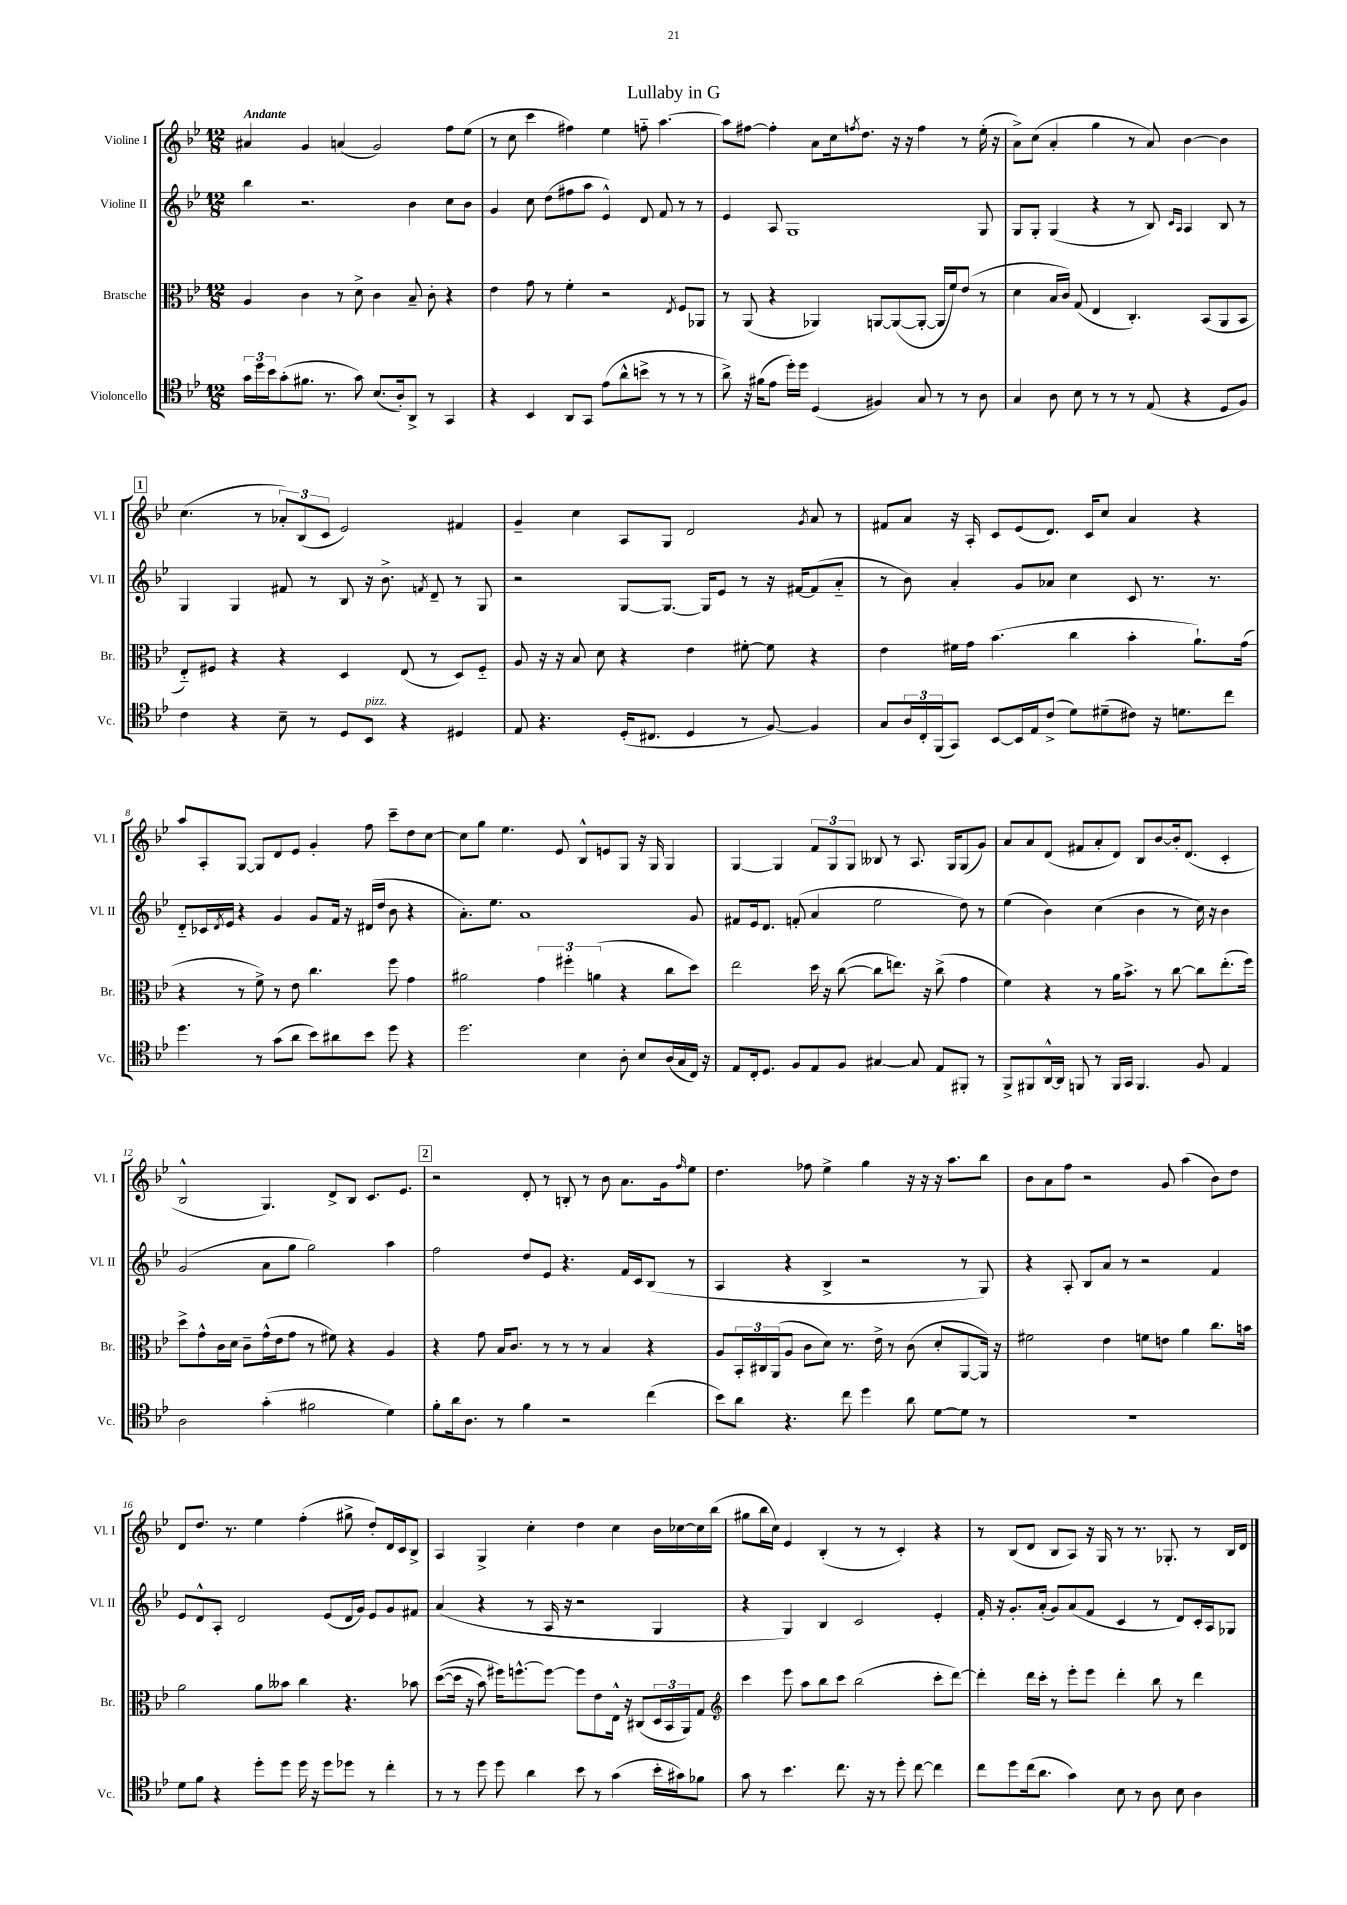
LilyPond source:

\header { title = "Lullaby in G" }
<<
\new StaffGroup <<
\new Staff = "s0" \with { instrumentName = "Violine I" shortInstrumentName = "Vl. I" } {
    \clef treble \key bes \major \numericTimeSignature \time 12/8 \tempo "Andante"
    ais'4 g'4 a'4( g'2) f''8 ees''8( |
    r8 c''8 c'''4 fis''4) ees''4 f''8-_ a''4.~ |
    a''8 fis''8~ fis''4-. a'8 c''16 \acciaccatura { f''8 } d''8. r16 r16 f''4 r8 ees''16-.( r16 |
    a'8->) c''8( a'4-. g''4 r8 a'8) bes'4~ bes'4 |
    \mark \markup { \box "1" } c''4.( r8 \tuplet 3/2 { aes'8-.) bes8( c'8 } ees'2) fis'4 |
    g'4-- c''4 a8 g8 d'2 \acciaccatura { g'8 } a'8 r8 |
    fis'8 a'8 r16 a16-. c'8 ees'8( d'8.) c'16 c''8 a'4 r4 |
    a''8 a8-. g8~ g8 d'8 ees'8 g'4-. f''8 c'''8-- d''8 c''8~ |
    c''8 g''8 ees''4. ees'8 bes8-^ e'8 g8 r16 g16 g4 |
    g4~ g4 \tuplet 3/2 { f'8 g8 g8 } beses8 r8 a8. g16 g8( g'8) |
    a'8 a'8 d'8( fis'8 a'8-. d'8) bes8 bes'8~ bes'16-. d'8.( c'4-. |
    bes2-^ g4.) d'8-> bes8 c'8. ees'8. |
    \mark \markup { \box "2" } r2 d'8-. r8 b8-. r8 bes'8 a'8. g'16 \grace { f''16 } ees''8 |
    d''4. fes''8 ees''4-> g''4 r16 r16 r16 a''8. bes''8 |
    bes'8 a'8 f''8 r2 g'8 a''4( bes'8) d''8 |
    d'8 d''8. r8. ees''4 f''4-.( gis''8-> d''8-.) d'16 c'16 bes8-> |
    a4 g4-> c''4-. d''4 c''4 bes'16 ces''16~ ces''16 bes''16( |
    gis''8 bes''16 c''16) ees'4 bes4-.( r8 r8 c'4-.) r4 |
    r8 bes8( d'8 bes8 a8) r16 g16 r8 r8. ges8.-. r8 bes16 d'16 \bar "|." |
}
\new Staff = "s1" \with { instrumentName = "Violine II" shortInstrumentName = "Vl. II" } {
    \clef treble \key bes \major \numericTimeSignature \time 12/8
    bes''4 r2. bes'4 c''8 bes'8 |
    g'4 c''8 d''8( fis''8 a''8 ees'4-^) d'8 f'8 r8 r8 |
    ees'4 a8 g1 g8 |
    g8 g8-. g4( r4 r8 bes8) \grace { c'16 a16 } a4 bes8 r8 |
    \mark \markup { \box "1" } g4 g4 fis'8 r8 bes8 r16 bes'8.-> \acciaccatura { f'8 } d'8-- r8 g8 |
    r2 g8~ g8.~ g16 ees'8 r8 r16 fis'16~ fis'8( a'8-_ |
    r8 bes'8) a'4-. g'8 aes'8 c''4 c'8 r8. r8. |
    d'8-_ ces'16 \acciaccatura { d'8 } ees'16 r4 g'4 g'8 f'16 r16 dis'16( d''16 bes'8 r4 |
    a'8.-.) ees''8. a'1 g'8 |
    fis'8 ees'16 d'8. f'8-.( a'4 ees''2 d''8) r8 |
    ees''4( bes'4) c''4( bes'4 r8 c''16) r16 bes'4 |
    g'2( a'8 g''8 g''2) a''4 |
    \mark \markup { \box "2" } f''2 d''8 ees'8 r4. f'16 c'16 bes8( r8 |
    a4 r4 bes4-> r2 r8 g8) |
    r4 a8-. bes8 a'8 r8 r2 f'4 |
    ees'8 d'8-^ a8-. d'2 ees'8( d'16 g'16) ees'8 g'8 fis'8 |
    a'4( r4 r8 a16 r16 r2 g4 |
    r4 g4) bes4 c'2 ees'4-. |
    f'16-. r16 g'8.-. a'16-.( g'8) a'8( f'8 c'4 r8 d'8) c'16-. a16 ges8 \bar "|." |
}
\new Staff = "s2" \with { instrumentName = "Bratsche" shortInstrumentName = "Br." } {
    \clef alto \key bes \major \numericTimeSignature \time 12/8
    a4 c'4 r8 d'8-> c'4 bes8-- c'8-. r4 |
    ees'4 g'8 r8 f'4-. r2 \acciaccatura { ees8 } f8 aes,8 |
    r8 a,8( r4 aes,4) a,8~ a,8~( a,8~-. a,16 f'16) ees'8( r8 |
    d'4 bes16 c'16) g8( ees4 c4.-.) bes,8( a,8 bes,8 |
    \mark \markup { \box "1" } ees8-_) fis8 r4 r4 d4 ees8( r8 d8) fis8-_ |
    a8 r16 r16 bes8 d'8 r4 ees'4 fis'8~-. fis'8 r4 |
    ees'4 fis'16 g'16 bes'4.( c''4 bes'4-. a'8.-!) g'16( |
    r4 r8 f'8->) r8 ees'8 c''4. f''8 g'4 |
    ais'2 \tuplet 3/2 { g'4 fis''4-. a'4( } r4 c''8 d''8) |
    ees''2 d''16 r16 c''8~( c''8 e''8.) r16 c''8->( g'4 |
    f'4) r4 r8 a'16 bes'8.-> r8 c''8~ c''8 ees''8.-.( f''16) |
    d''8-> g'8-^ c'16 d'16 c'8-- g'16-^( ees'16 g'8 r8 fis'8) r4 a4 |
    \mark \markup { \box "2" } r4 g'8 bes16 c'8. r8 r8 r8 bes4 r4 |
    a8 \tuplet 3/2 { bes,16-. cis16 a,16( } a8 c'8 d'8) r8. ees'16-> r8 c'8( d'8-. a,8~ a,16) r16 |
    fis'2 ees'4 f'8 e'8 a'4 c''8. b'16 |
    a'2 a'8 beses'8 c''4 r4. bes'8 |
    d''8~(\( d''16 r16 bes'8) fis''16\) f''8.~-^ f''8~ f''8 ees'8 ees16-^ r16 cis8( \tuplet 3/2 { d16 bes,16 a,16) } g8 |
    \clef treble c'''4 ees'''8 a''8 bes''8 c'''8 bes''2( c'''8-. d'''8~) |
    d'''4-. d'''16 c'''16-. r8 ees'''8-. ees'''8 d'''4-. bes''8 r8 d'''4 \bar "|." |
}
\new Staff = "s3" \with { instrumentName = "Violoncello" shortInstrumentName = "Vc." } {
    \clef tenor \key bes \major \numericTimeSignature \time 12/8
    \tuplet 3/2 { g'16 d''16 bes'16 } g'8-.( fis'8. r8. g'8) bes8.( a16-.) a,8-> r8 g,4 |
    r4 bes,4 a,8 g,8 ees'8( a'8-^ b'8-> r8 r8 r8 |
    a'8->) r16 fis'16( ees'8 d''16-.) d''16 d4( fis4) g8 r8 r8 a8 |
    g4 a8 bes8 r8 r8 r8 ees8( r4 d8 f8) |
    \mark \markup { \box "1" } c'4 r4 bes8-- r8 d8 bes,8^\markup { \italic "pizz." } r4 dis4 |
    ees8 r4. d16-.( cis8. d4 r8 f8~) f4 |
    g8 \tuplet 3/2 { a16 c16-. f,16( } g,8) bes,8~ bes,16 ees16 c'8->( d'8) dis'8--( cis'8) r16 d'8. c''8 |
    d''4. r8 g'8( a'8 bes'8) ais'8 bes'8 d''8 r4 |
    d''2. bes4 a8-. bes8 a16( g16 c16) r16 |
    ees8 c16-. d8. f8 ees8 f8 gis4~ gis8 ees8 fis,8-. r8 |
    f,8-> fis,8 a,16~-^ a,16 f,8 r8 f,16 g,16 f,4. f8 ees4 |
    a2 g'4-.( fis'2 d'4) |
    \mark \markup { \box "2" } f'8-. a'16 a8. r8 f'4 r2 c''4( |
    bes'8) a'8 r4. c''8 d''4 a'8 d'8~ d'8 r8 |
    R1. |
    d'8 f'8 r4 d''8-. d''8 d''16 r16 d''8 des''8 r8 c''4-. |
    r8 r8 d''8 d''8 a'4 bes'8 r8 g'4( bes'16-. gis'16) fes'8 |
    g'8 r8 bes'4. c''8. r16 r8 d''8-. c''8~ c''4 |
    c''8 d''8 c''16( a'8. g'4) bes8 r8 a8 bes8 a4 \bar "|." |
}
>>
>>
